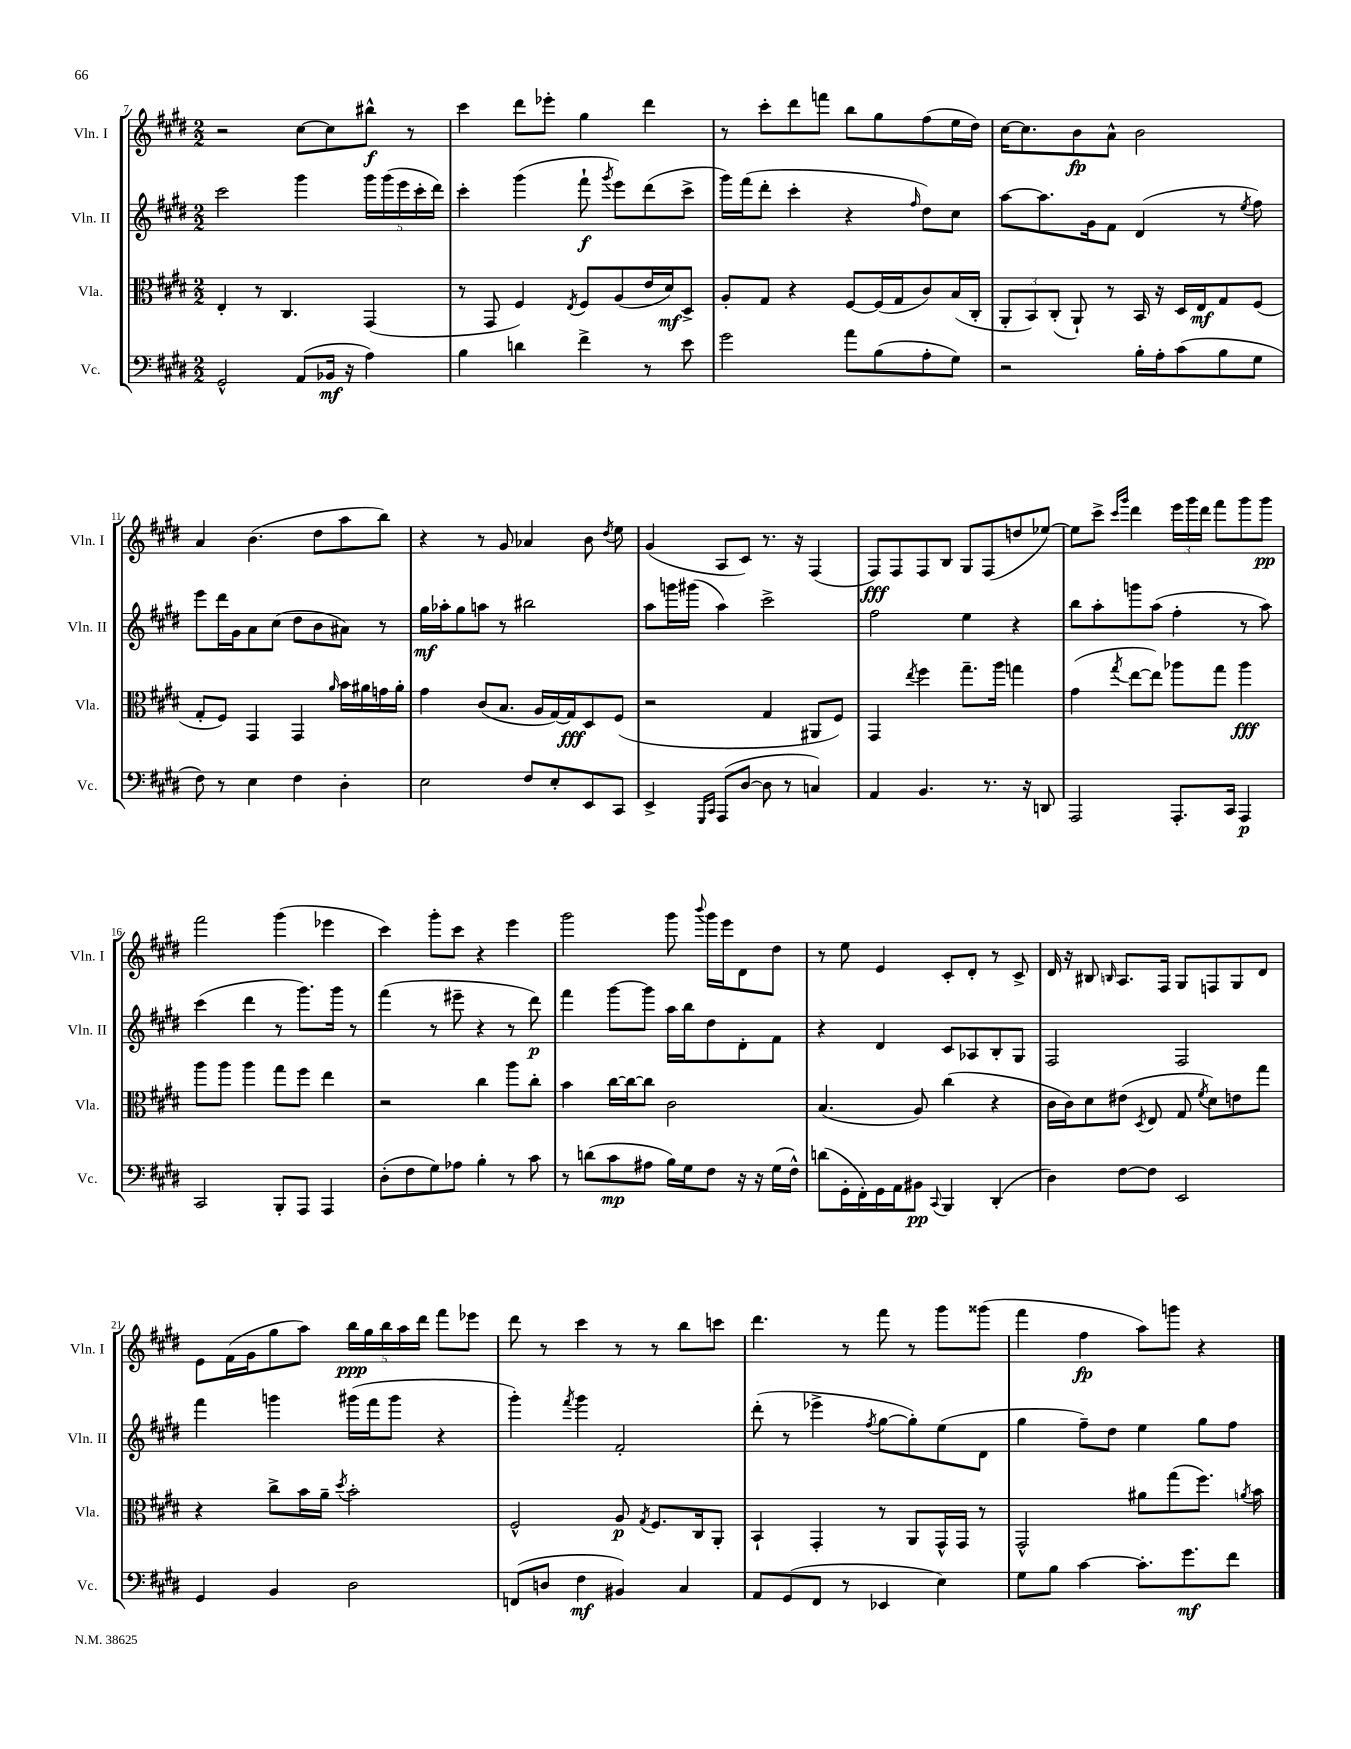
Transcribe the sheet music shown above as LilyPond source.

<<
\new StaffGroup <<
\new Staff = "s0" \with { instrumentName = "Vln. I" shortInstrumentName = "Vln. I" } {
    \clef treble \key e \major \numericTimeSignature \time 2/2
    \autoBeamOff r2 cis''8[~ cis''8 bis''8]-^\f r8 |
    cis'''4 dis'''8[ ees'''8]-. gis''4 dis'''4 |
    r8 cis'''8[-. dis'''8 f'''8] b''8[ gis''8 fis''8( e''16 dis''16]) |
    cis''16[~ cis''8. b'8\fp a'8]-^ b'2 |
    a'4 b'4.( dis''8[ a''8 b''8]) |
    r4 r8 gis'8 aes'4 b'8 \acciaccatura { dis''8 } e''8 |
    gis'4( a8[ cis'8]) r8. r16 fis4( |
    fis8[\fff) fis8 fis8 b8] gis8[ fis8( d''8 ees''8]~) |
    ees''8[ cis'''8]-> \grace { cis'''16[ gis'''16] } dis'''4 \tuplet 3/2 { e'''16[ gis'''16 dis'''16] } fis'''8[ gis'''8 gis'''8]\pp |
    fis'''2 gis'''4( ees'''4 |
    cis'''4) gis'''8[-. cis'''8] r4 e'''4 |
    gis'''2 gis'''8 \appoggiatura { b'''8 } gis'''16[ e'''16 dis'8 dis''8] |
    r8 e''8 e'4 cis'8[-. dis'8]-. r8 cis'8-> |
    dis'16 r16 bis8 \grace { b16 } a8.[ fis16] gis8[ f8 gis8 dis'8] |
    e'8[ fis'16( gis'16 gis''8 a''8]) \tuplet 5/4 { b''16[\ppp gis''16 b''16 a''16 dis'''16] } fis'''8[ ees'''8] |
    dis'''8 r8 cis'''4 r8 r8 b''8[ c'''8] |
    dis'''4. r8 fis'''8 r8 gis'''8[ gisis'''8]( |
    fis'''4 fis''4\fp a''8[) g'''8] r4 \bar "|." |
}
\new Staff = "s1" \with { instrumentName = "Vln. II" shortInstrumentName = "Vln. II" } {
    \clef treble \key e \major \numericTimeSignature \time 2/2
    \autoBeamOff cis'''2 gis'''4 \tuplet 5/4 { gis'''16[ gis'''16( e'''16 cis'''16-. dis'''16]) } |
    cis'''4-. gis'''4( fis'''8-!\f \acciaccatura { gis'''8 } e'''8[) dis'''8( cis'''8]-> |
    gis'''16[) fis'''16( dis'''8]-. cis'''4-. r4 \grace { fis''16 } dis''8[) cis''8] |
    a''8[~ a''8. gis'16 fis'8] dis'4( r8 \acciaccatura { e''8 } fis''8) |
    e'''8[ dis'''16 gis'16 a'8 cis''8]( dis''8[ b'8 ais'8]) r8 |
    gis''16[\mf aes''16-. gis''8 a''8] r8 bis''2 |
    a''8[ g'''16 gis'''16]( a''4) cis'''2-> |
    fis''2 e''4 r4 |
    b''8[ a''8-. g'''8 a''8]( fis''4-. r8 a''8) |
    cis'''4( dis'''4 r8 gis'''8.[) gis'''16] r8 |
    fis'''4( r8 eis'''8-- r4 r8 dis'''8\p) |
    fis'''4 gis'''8[~ gis'''8] a''16[ b''16 dis''8 dis'8-. fis'8] |
    r4 dis'4 cis'8[ aes8 b8-. gis8] |
    fis2 fis2 |
    fis'''4 g'''4 gis'''16[( fis'''16 gis'''8] r4 |
    gis'''4-.) \acciaccatura { fis'''8 } gis'''4 fis'2-. |
    dis'''8-.( r8 ees'''4-> \acciaccatura { fis''8 } gis''8[~ gis''8-.) e''8( dis'8] |
    gis''4 fis''8[--) dis''8] e''4 gis''8[ fis''8] \bar "|." |
}
\new Staff = "s2" \with { instrumentName = "Vla." shortInstrumentName = "Vla." } {
    \clef alto \key e \major \numericTimeSignature \time 2/2
    \autoBeamOff e4-. r8 cis4. gis,4( |
    r8 gis,8 fis4) \acciaccatura { e8 } fis8[ a8( e'16 dis'16\mf) dis8]-> |
    a8[-. gis8] r4 fis8[~ fis16( gis16 cis'8) b16( cis16]-. |
    \tuplet 3/2 { a,8[-. b,8) cis8]-.( } a,8-!) r8 b,16 r16 dis16[ e16\mf gis8 fis8]( |
    gis8[-. fis8]) gis,4 gis,4 \grace { a'16 } b'16[ ais'16 g'16 ais'16]-. |
    gis'4 cis'8[( b8.] a16[ gis16~) gis16\fff dis8 fis8]( |
    r2 gis4 ais,8[ fis8]) |
    gis,4 \acciaccatura { e''8 } fis''4 gis''8.[-- a''16] g''4 |
    gis'4( \acciaccatura { gis''8 } e''8[~ e''8]) aes''8[ gis''8] aes''4\fff |
    a''8[ a''8] a''4 gis''8[ fis''8] e''4 |
    r2 cis''4 a''8[ cis''8]-. |
    b'4 cis''16[~ cis''16~ cis''8] cis'2 |
    b4.( a8) cis''4( r4 |
    cis'16[ cis'16) dis'8 eis'8]( \acciaccatura { dis8 } e8 gis8 \acciaccatura { fis'8 } dis'8[) e'8 gis''8] |
    r4 cis''8[-> b'16 a'16]-- \acciaccatura { dis''8 } b'2-. |
    fis2-^ a8\p \acciaccatura { gis8 } fis8.[ cis16 a,8]-. |
    b,4-! gis,4-. r8 a,8[ gis,16-^ gis,16] r8 |
    gis,2-^ ais'8[ gis''8( fis''8.]) \acciaccatura { a'8 } b'16 \bar "|." |
}
\new Staff = "s3" \with { instrumentName = "Vc." shortInstrumentName = "Vc." } {
    \clef bass \key e \major \numericTimeSignature \time 2/2
    \autoBeamOff gis,2-^ a,8[( bes,16]\mf r16 a4) |
    b4 d'4 fis'4-> r8 e'8 |
    gis'2 a'8[ b8( a8-. gis8]) |
    r2 b16[-. a16-. cis'8( b8 gis8] |
    fis8) r8 e4 fis4 dis4-. |
    e2 fis8[ e8-. e,8 cis,8] |
    e,4-> \grace { gis,,16[ cis,16] } a,,8[( dis8]~ dis8 r8 c4) |
    a,4 b,4. r8. r16 d,8 |
    a,,2 a,,8.[-. cis,16] a,,4\p |
    cis,2 b,,8[-. a,,8] a,,4 |
    dis8[-.( fis8 gis8) aes8] b4-. r8 cis'8 |
    r8 d'8[( cis'8\mp ais8] b16[) gis16 fis8] r16 r16 gis16[( fis16]-^) |
    d'8[( gis,16-. fis,16-.) gis,16 a,16 bis,8]\pp \appoggiatura { cis,8 } b,,4 dis,4-.( |
    dis4) fis8[~ fis8] e,2 |
    gis,4 b,4 dis2 |
    f,8[( d8] fis4\mf bis,4) cis4 |
    a,8[ gis,8( fis,8] r8 ees,4 e4) |
    gis8[ b8] cis'4~ cis'8.[-. gis'8.\mf fis'8] \bar "|." |
}
>>
>>
\layout { \context { \Score currentBarNumber = #7 } }
